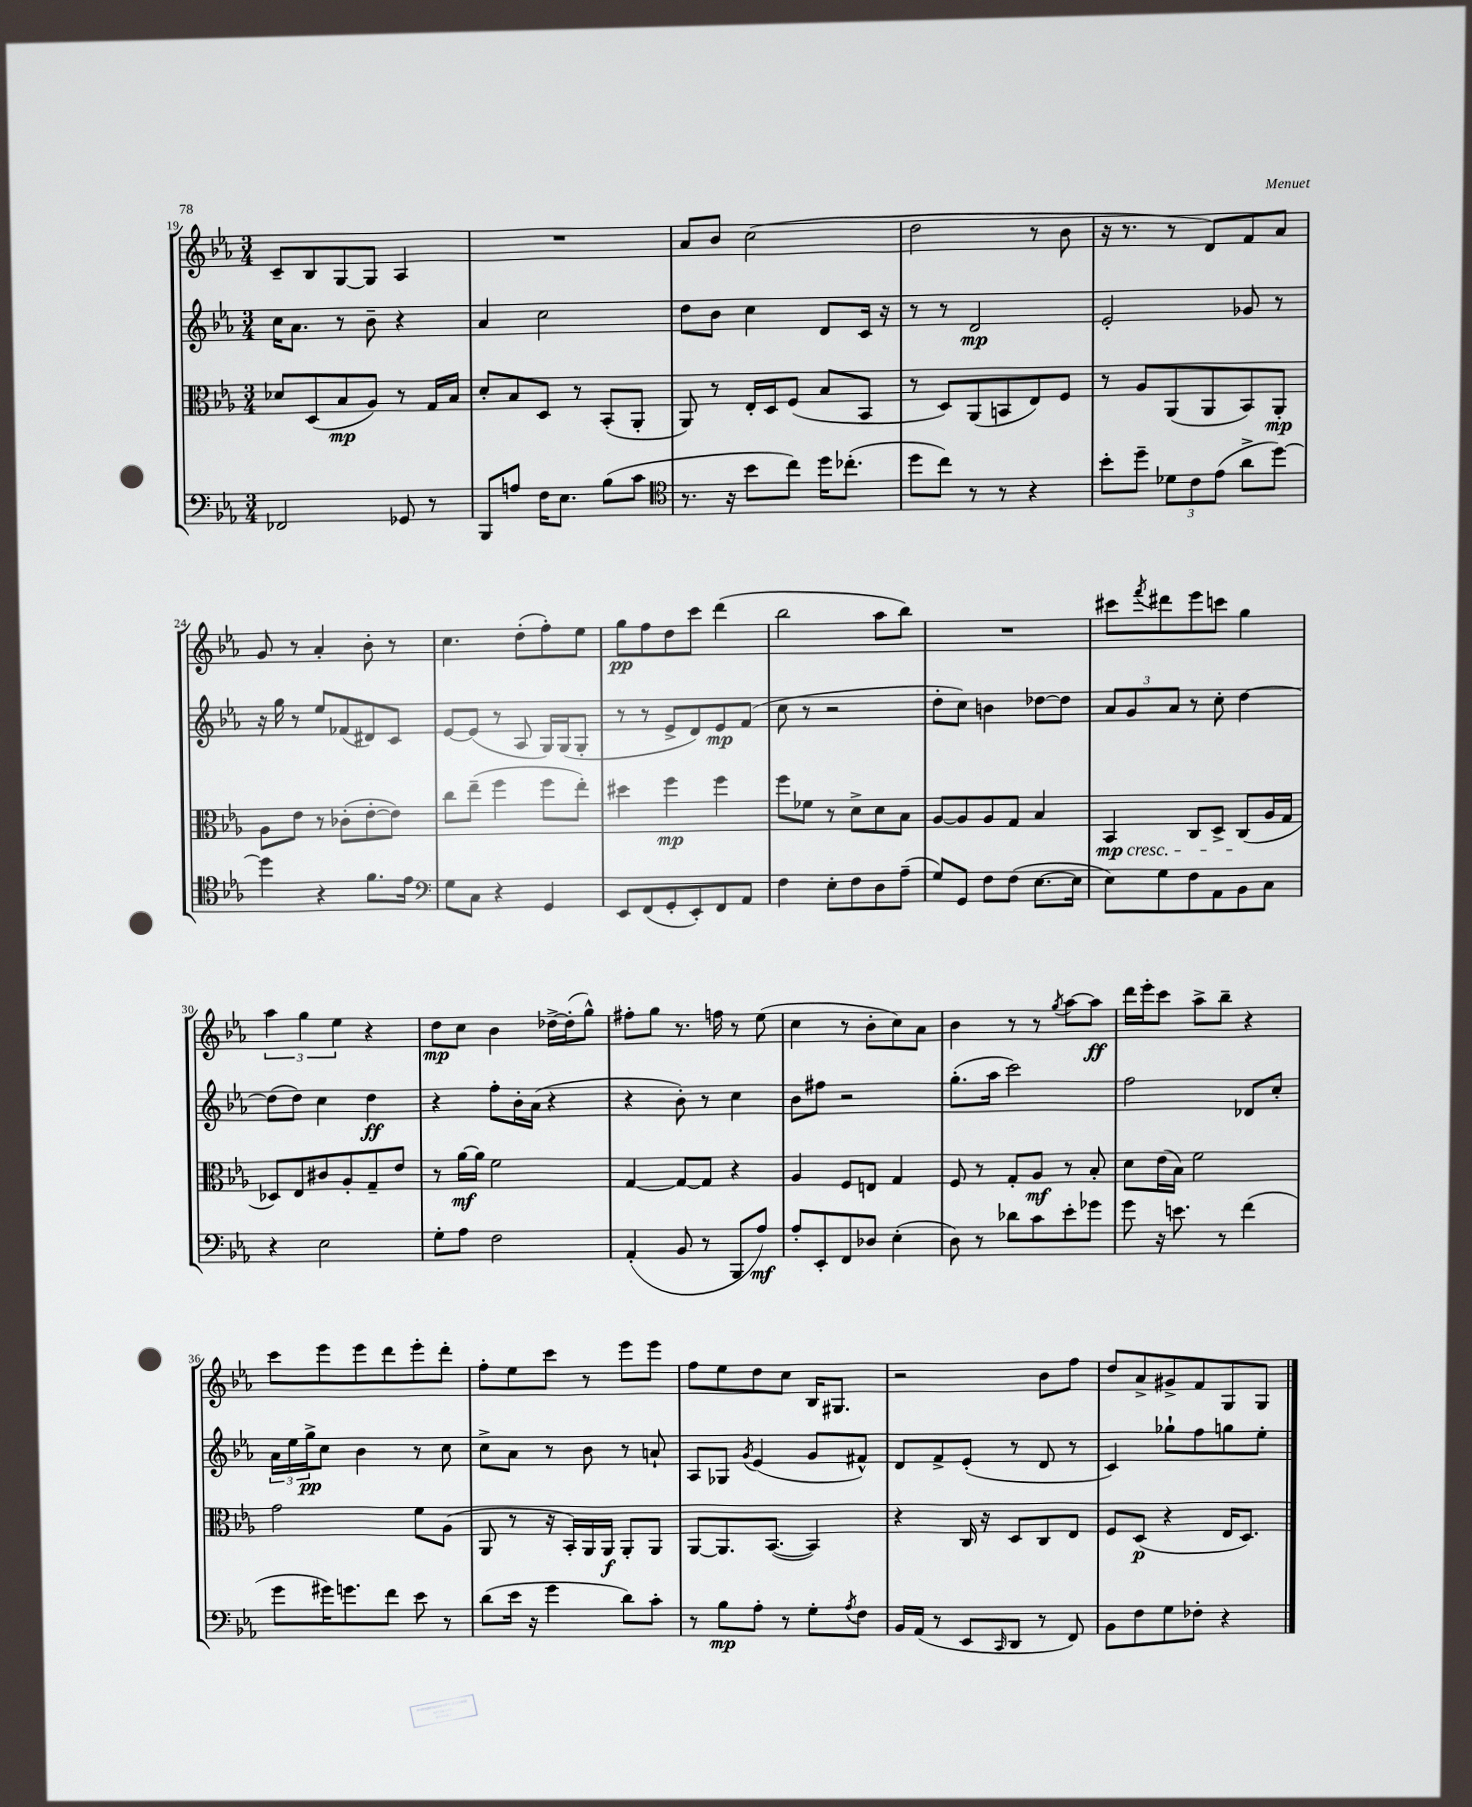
<<
\new StaffGroup <<
\new Staff = "s0" {
    \clef treble \key ees \major \numericTimeSignature \time 3/4
    c'8-- bes8 g8~ g8 aes4 |
    R2. |
    aes'8 bes'8 c''2( |
    d''2 r8 bes'8 |
    r16 r8. r8 d'8) f'8 aes'8 |
    g'8 r8 aes'4-. bes'8-. r8 |
    c''4. d''8-.( f''8-.) ees''8 |
    g''8\pp f''8 d''8 c'''8 d'''4( |
    bes''2 aes''8 bes''8) |
    R2. |
    cis'''8 \acciaccatura { f'''8 } dis'''8 ees'''8 c'''8 g''4 |
    \tuplet 3/2 { aes''4 g''4 ees''4 } r4 |
    d''8\mp c''8 bes'4 des''16~-> des''16-.( g''8-^) |
    fis''8-. g''8 r8. f''16 r8 ees''8( |
    c''4 r8 bes'8-. c''8) aes'8 |
    bes'4 r8 r8 \acciaccatura { g''8 } aes''8~ aes''8\ff |
    d'''16 ees'''16-. c'''8 aes''8-> bes''8-- r4 |
    c'''8 ees'''8 ees'''8 d'''8 ees'''8-. d'''8-. |
    f''8-. ees''8 c'''8 r8 ees'''8 ees'''8 |
    f''8 ees''8 d''8 c''8 bes16 gis8. |
    r2 bes'8 f''8 |
    d''8 aes'8-> gis'8-> f'8 g8 g8 \bar "|." |
}
\new Staff = "s1" {
    \clef treble \key ees \major \numericTimeSignature \time 3/4
    c''16 aes'8. r8 bes'8-- r4 |
    aes'4 c''2 |
    d''8 bes'8 c''4 d'8 c'16 r16 |
    r8 r8 d'2\mp |
    ees'2-. ges'8 r8 |
    r16 g''16 r8 ees''8 fes'8( dis'8) c'8 |
    ees'8~ ees'8( r8 aes8 g16) g16( g8-. |
    r8 r8 ees'8-> d'8) ees'8\mp f'8( |
    c''8 r8 r2 |
    d''8-. c''8) b'4 des''8~ des''8 |
    \tuplet 3/2 { aes'8 g'8 aes'8 } r8 c''8-. d''4~ |
    d''8( d''8) c''4 d''4\ff |
    r4 f''8-. bes'16-. aes'16( r4 |
    r4 bes'8-.) r8 c''4 |
    bes'8 fis''8 r2 |
    g''8.-.( aes''16 c'''2) |
    f''2 des'8 c''8-. |
    \tuplet 3/2 { aes'16 ees''16 g''16->\pp } c''8 bes'4 r8 c''8 |
    c''8-> aes'8 r8 bes'8 r8 a'8-! |
    aes8 ges8 \acciaccatura { g'8 } ees'4( g'8 fis'8-^) |
    d'8 f'8-> ees'8-.( r8 d'8 r8 |
    c'4) ges''8-! f''8 g''8 ees''8-. \bar "|." |
}
\new Staff = "s2" {
    \clef alto \key ees \major \numericTimeSignature \time 3/4
    des'8 d8( bes8\mp aes8) r8 g16 bes16 |
    d'8-. bes8 d8 r8 bes,8-.( aes,8-. |
    aes,8) r8 ees16-. d16 f8( bes8 bes,8 |
    r8 d8) aes,8( b,8 ees8) f8 |
    r8 aes8 aes,8( aes,8 bes,8) aes,8-.\mp |
    aes8 ees'8 r8 ces'8-.( ees'8~-. ees'8) |
    c''8 ees''8--( f''4 f''8 ees''8-.) |
    dis''4 f''4\mp f''4 |
    f''8 fes'8 r8 d'8-> d'8 bes8 |
    aes8~ aes8 aes8 g8 bes4 |
    bes,4\mp\cresc c8 d8-> c8\!( aes16 g16 |
    des8) ees8 cis'8 aes8-. g8-- ees'8 |
    r8 aes'16~\mf aes'16 f'2 |
    g4~ g8~ g8 r4 |
    aes4 f8 e8 g4 |
    f8 r8 g8-. aes8\mf r8 bes8-. |
    d'8 ees'16( bes16) f'2 |
    g'2 f'8 aes8( |
    aes,8 r8 r16 bes,16-.) aes,16 aes,16\f aes,8-. aes,8 |
    aes,8~ aes,8. bes,8.~( bes,4) |
    r4 c16 r16 d8 c8 ees8 |
    f8 d8\p( r4 ees16 d8.) \bar "|." |
}
\new Staff = "s3" {
    \clef bass \key ees \major \numericTimeSignature \time 3/4
    fes,2 ges,8 r8 |
    bes,,8 a8 f16 ees8. bes8( c'8 |
    \clef tenor r8. r16 bes'8 c''8) d''16 ces''8.-.( |
    d''8 c''8) r8 r8 r4 |
    bes'8-. d''8-- \tuplet 3/2 { des'8 c'8 ees'8( } aes'8-> d''8~) |
    d''4 r4 f'8. ees'16 |
    \clef bass g8 c8 r4 g,4 |
    ees,8 f,8( g,8-. ees,8-.) f,8 aes,8 |
    f4 ees8-. f8 d8 aes8--( |
    g8) g,8 f8 f8( ees8.~ ees16 |
    ees8) g8 f8 aes,8 bes,8 c8 |
    r4 ees2 |
    g8-. aes8 f2 |
    aes,4-.( bes,8 r8 bes,,8 aes8\mf) |
    aes8-. ees,8-. f,8 des8 ees4-.( |
    d8) r8 des'8 c'8 ees'8-. ges'8 |
    g'8 r16 e'8. r8 f'4( |
    g'8 gis'16) g'8. f'8 ees'8 r8 |
    d'8( ees'16 r16 g'4 d'8) c'8-. |
    r8 bes8\mp aes8-. r8 g8-. \acciaccatura { aes8 } f8 |
    bes,16 aes,16( r8 ees,8 \grace { c,16 } d,8 r8 f,8) |
    bes,8 f8 g8 fes8-. r4 \bar "|." |
}
>>
>>
\layout { \context { \Score currentBarNumber = #19 } }
